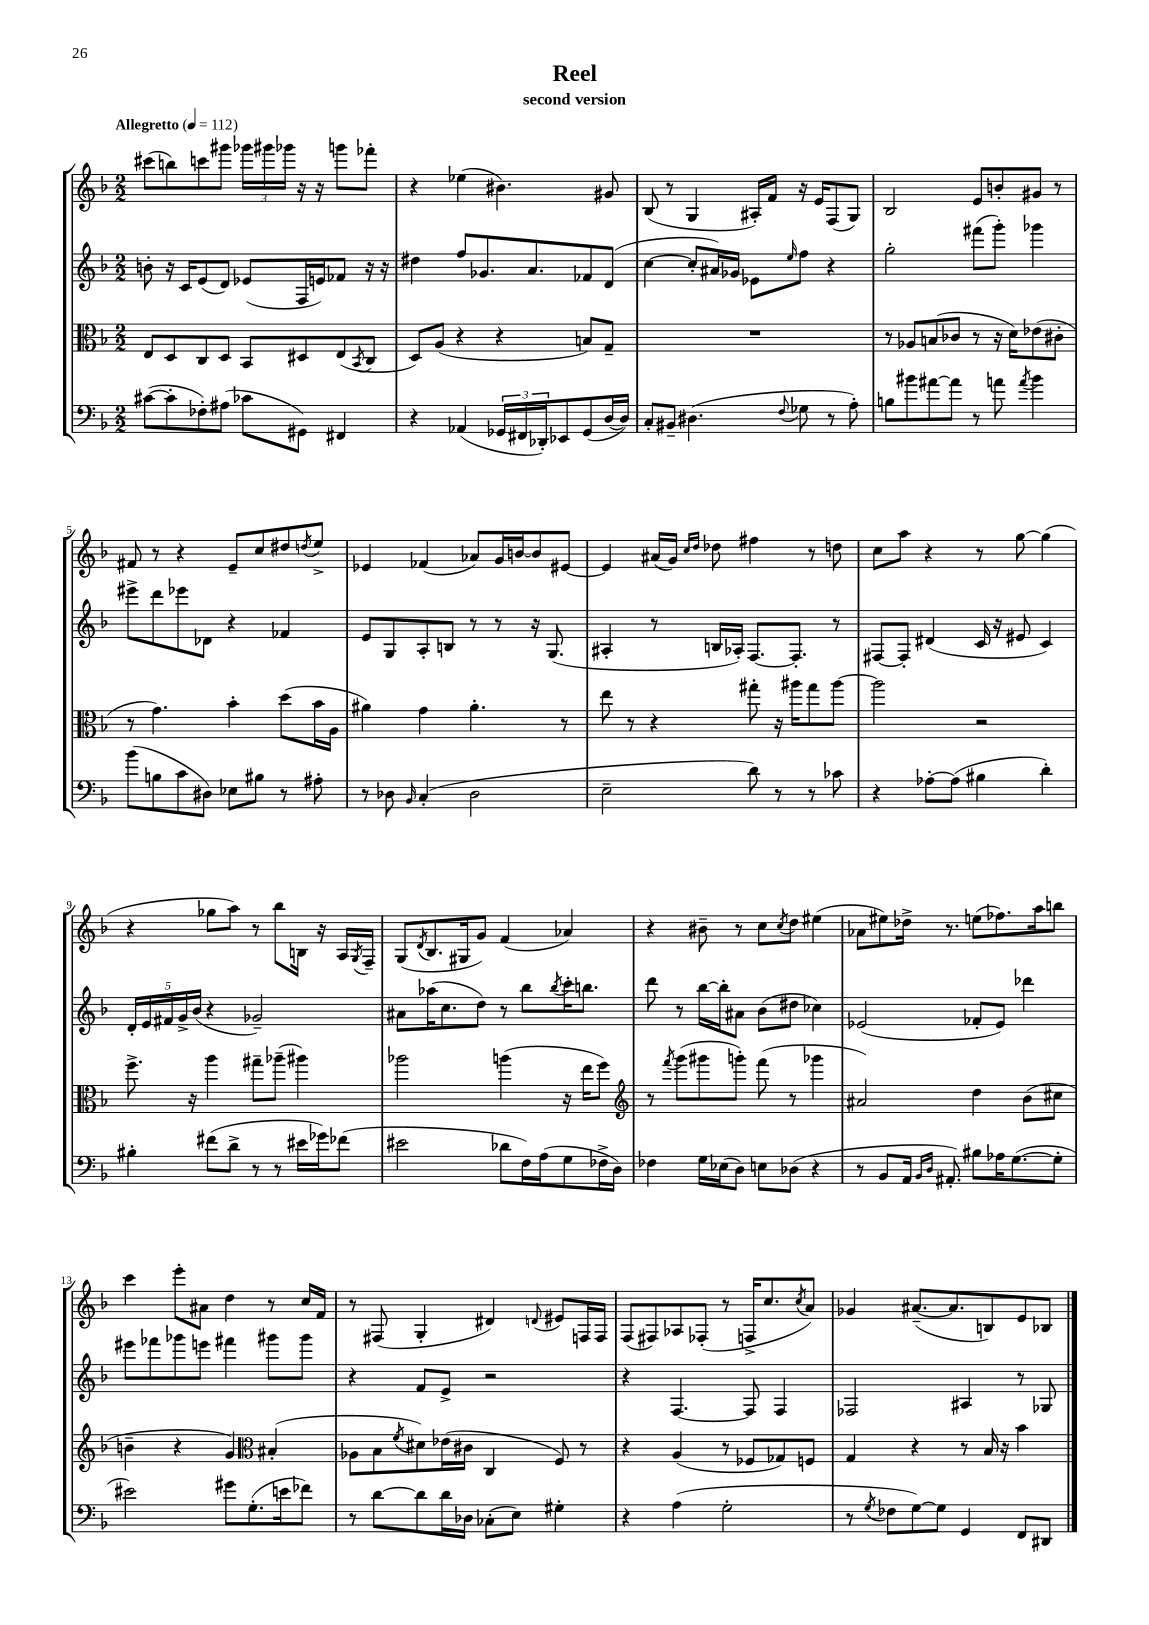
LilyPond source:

\header { title = "Reel" subtitle = "second version" }
<<
\new StaffGroup <<
\new Staff = "s0" {
    \clef treble \key f \major \numericTimeSignature \time 2/2 \tempo "Allegretto" 4 = 112
    cis'''8( b''8) c'''8 gis'''8 \tuplet 3/2 { ges'''16 gis'''16 ges'''16 } r16 r16 g'''8 fes'''8-. |
    r4 ees''4( bis'4.) gis'8 |
    bes8( r8 g4 ais16-.) f'16 r16 e'16 f8( g8) |
    bes2 e'8 b'8-. gis'8 r8 |
    fis'8 r8 r4 e'8-- c''8 dis''8 \acciaccatura { d''8 } e''8-> |
    ees'4 fes'4( aes'8) g'16 b'16~ b'8 eis'8~ |
    eis'4 ais'16( g'16) \grace { c''16 d''16 } des''8 fis''4 r8 d''8 |
    c''8 a''8 r4 r8 g''8~ g''4( |
    r4 ges''8 a''8) r8 bes''8 b16 r16 a16 \acciaccatura { g8 } f16-- |
    g8( \acciaccatura { d'8 } bes8. gis16 g'8) f'4( aes'4) |
    r4 bis'8-- r8 c''8 \acciaccatura { c''8 } d''8 eis''4( |
    aes'8 eis''8) des''16-> r8. e''8( fes''8.) a''16 b''8 |
    c'''4 e'''8-. ais'8 d''4 r8 c''16 f'16 |
    r8 fis8( g4-. dis'4) \appoggiatura { d'8 } eis'8 f16 f16 |
    f8( fis8) aes8 fes8-.( r8 f16-> c''8. \acciaccatura { c''8 } a'8) |
    ges'4 ais'8.~--( ais'8. b8) e'8 bes8 \bar "|." |
}
\new Staff = "s1" {
    \clef treble \key f \major \numericTimeSignature \time 2/2
    b'8-. r16 c'16 e'8( d'8) ees'8( f16 e'16) fes'8 r16 r16 |
    dis''4 f''8 ges'8. a'8. fes'8 d'8( |
    c''4~ c''8-. ais'16) ges'16 ees'8 \grace { e''16 } f''8 r4 |
    g''2-. fis'''8( g'''8-.) ges'''4 |
    eis'''8-> d'''8 ees'''8 des'8 r4 fes'4 |
    e'8 g8 a8-. b8 r8 r8 r16 g8.( |
    ais4-. r8 b16 aes16-.) f8.~ f8.-. r8 |
    fis8~ fis8-. dis'4( c'16 r16 eis'8 c'4) |
    \tuplet 5/4 { d'16-. e'16 fis'16 g'16-> bes'16( } r4 ges'2--) |
    ais'8 aes''16( c''8. d''8) r8 bes''8 \acciaccatura { bes''8 } c'''16-. b''8. |
    d'''8 r8 bes''16~ bes''16-. ais'8 bes'8( dis''8 ces''4) |
    ees'2( fes'8-. ees'8) des'''4 |
    eis'''8 fes'''8 ges'''8 e'''8 fis'''4 gis'''8 gis'''8 |
    r4 f'8 e'8-> r2 |
    r4 f4.~ f8 f4 |
    fes2 ais4 r8 ges8 \bar "|." |
}
\new Staff = "s2" {
    \clef alto \key f \major \numericTimeSignature \time 2/2
    e8 d8 c8 d8 bes,8 dis8 e8( \acciaccatura { bes,8 } c8 |
    d8) a8( r4 r4 b8) g8-- |
    R1 |
    r8 aes8 b8( ces'8 r8 r16 d'16) ees'8( cis'8-. |
    r8 g'4.) bes'4-. d''8( bes'16 a16 |
    ais'4) g'4 ais'4.-. r8 |
    e''8 r8 r4 gis''8-. r16 ais''16 gis''8 ais''8~ |
    ais''2 r2 |
    f''8.-> r16 a''4 gis''8-- aes''8--( ais''4) |
    aes''2 a''4( r16 e''16 f''8) |
    \clef treble r8 \acciaccatura { f'''8 } g'''8( gis'''8 g'''8-.) f'''8( r8 ges'''4 |
    ais'2) d''4 bes'8( cis''8 |
    b'4-- r4 g'4) \clef alto bis4-.( |
    aes8 bes8 \acciaccatura { f'8 } dis'8) ees'16( cis'16 c4 f8) r8 |
    r4 a4( r8 fes8 ges8) f8 |
    g4 r4 r8 bes16 r16 bes'4 \bar "|." |
}
\new Staff = "s3" {
    \clef bass \key f \major \numericTimeSignature \time 2/2
    cis'8~( cis'8-. fes8-.) ais8( ces'8 gis,8) fis,4 |
    r4 aes,4( \tuplet 3/2 { ges,16 fis,16 des,16-.) } ees,8 ges,8( d16~ d16) |
    c8-. bis,8-- dis4.( \appoggiatura { f8 } ges8 r8 a8-.) |
    b8 bis'8 ais'8~ ais'8 r8 a'8 \acciaccatura { a'8 } bis'4 |
    bes'8( b8 c'8 dis8) ees8 bis8 r8 ais8-. |
    r8 des8 \grace { bes,16 } c4-.( des2 |
    e2-- d'8) r8 r8 ces'8 |
    r4 aes8~-. aes8( bis4 d'4-.) |
    bis4-. fis'8( d'8-> r8 r8 eis'16 ges'16) fes'8( |
    eis'2 des'8 f16) a16( g8 fes16-> d16) |
    fes4 g16 ees16( d8) e8 des8( r4 |
    r8 bes,8 a,16 \grace { bes,16 d16 } ais,8.-.) bis8 aes16 g8.~( g8-. |
    eis'2) gis'8 g8.-.( e'16 fes'8) |
    r8 d'8~ d'8 d'16 des16 ces8-.( e8) gis4-. |
    r4 a4( g2-. |
    r8 \acciaccatura { g8 } fes8 g8~) g8 g,4 f,8 dis,8 \bar "|." |
}
>>
>>
